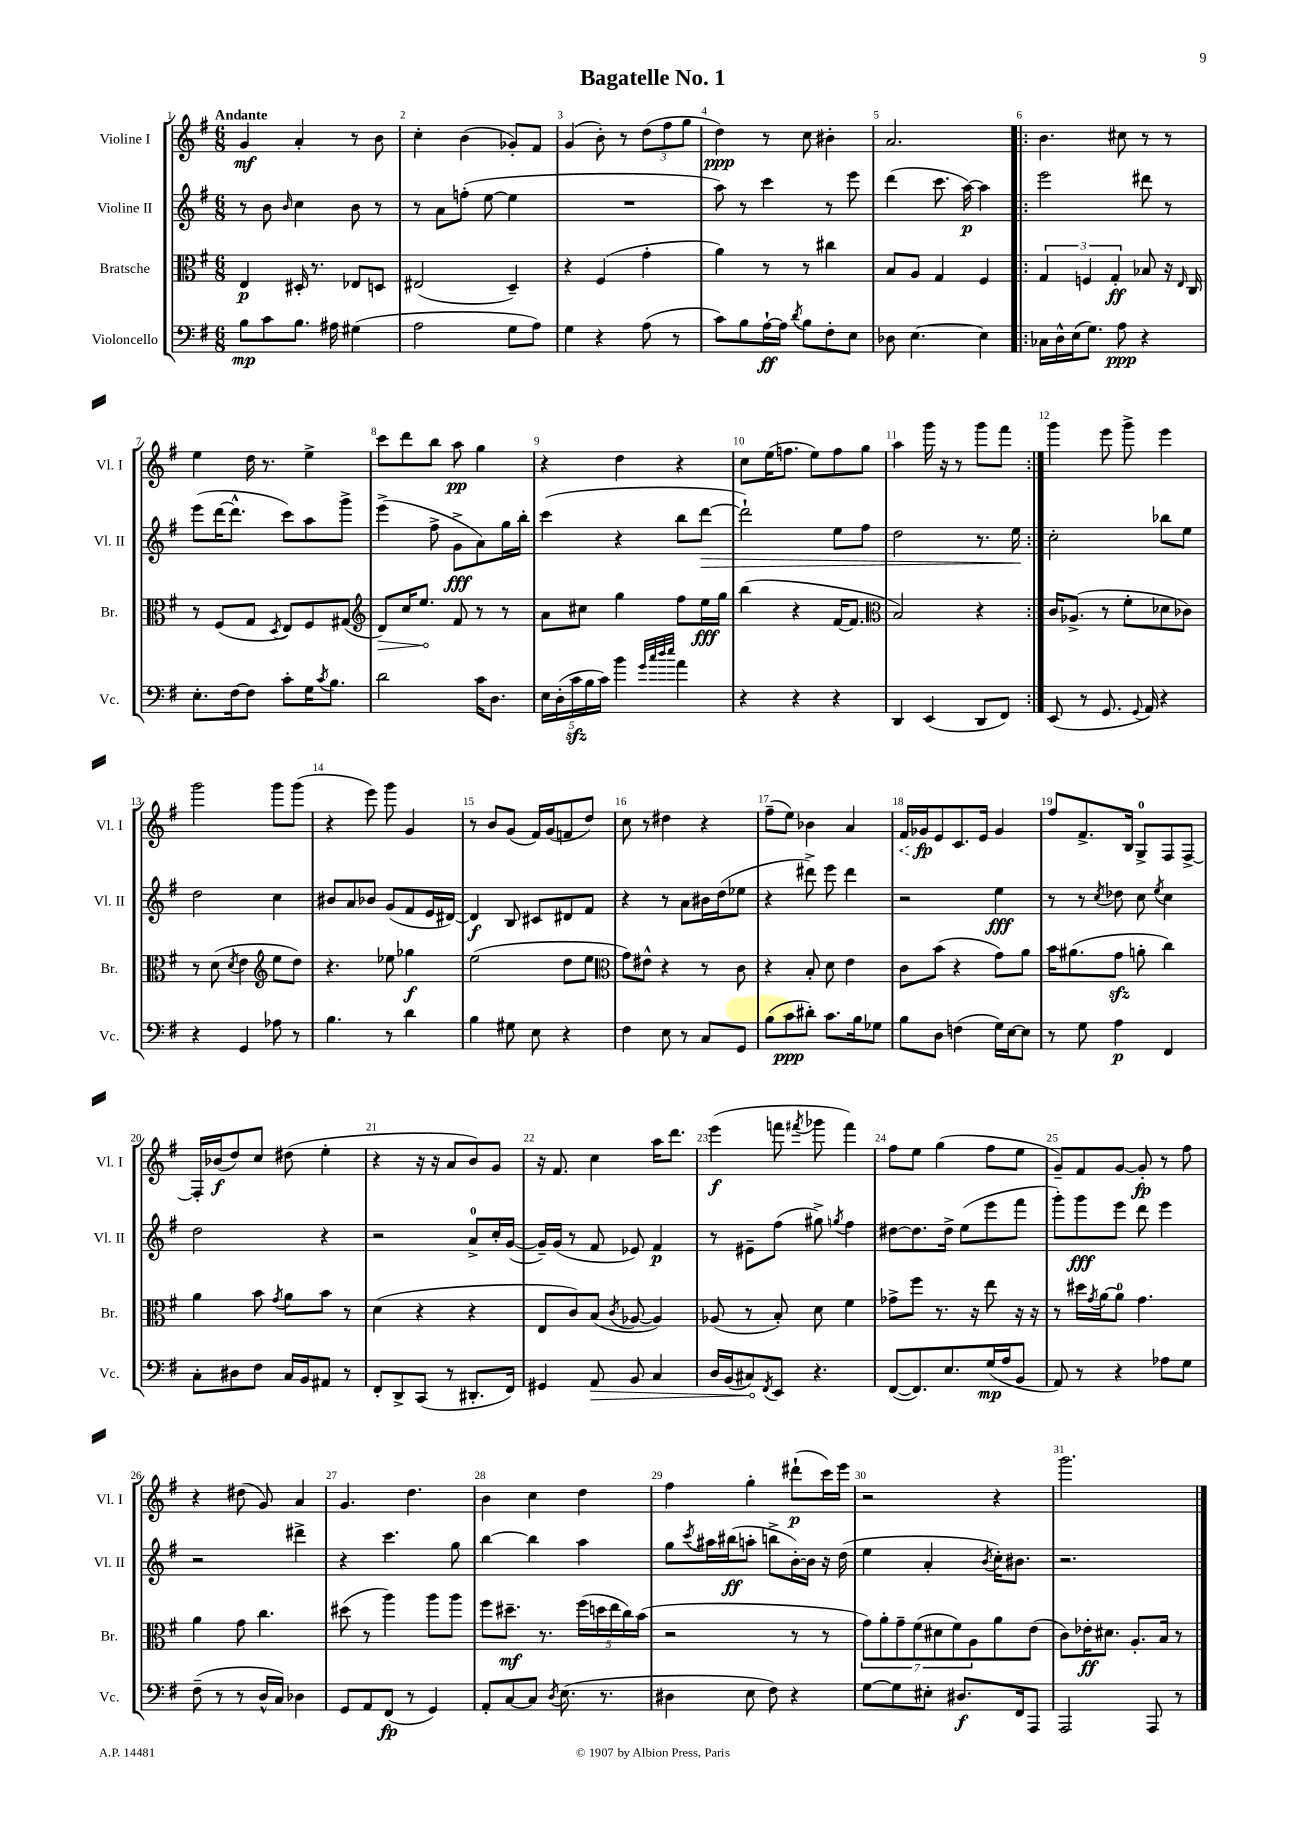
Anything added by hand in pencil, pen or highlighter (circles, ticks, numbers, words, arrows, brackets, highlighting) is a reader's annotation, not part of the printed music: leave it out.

**kern	**dynam	**kern	**dynam	**kern	**dynam	**kern	**dynam
*part4	*part4	*part3	*part3	*part2	*part2	*part1	*part1
*staff4	*staff4	*staff3	*staff3	*staff2	*staff2	*staff1	*staff1
*I"Violoncello	*	*I"Bratsche	*	*I"Violine II	*	*I"Violine I	*
*I'Vc.	*	*I'Br.	*	*I'Vl. II	*	*I'Vl. I	*
*clefF4	*	*clefC3	*	*clefG2	*	*clefG2	*
*k[f#]	*	*k[f#]	*	*k[f#]	*	*k[f#]	*
*M6/8	*	*M6/8	*	*M6/8	*	*M6/8	*
=1	=1	=1	=1	=1	=1	=1	=1
!	!	!	!	!	!	!LO:TX:a:B:t=Andante	!
8B\L	mp	4E/	p	8r	.	4g/	mf
8c\	.	.	.	8b\	.	.	.
.	.	.	.	16qqb/	.	.	.
8.B\J	.	16D#X'/	.	4cc\	.	4a'/	.
.	.	8.r	.	.	.	.	.
16A#X\	.	.	.	.	.	.	.
(4G#X\	.	8E-X/L	.	8b\	.	8r	.
.	.	8Dn/J	.	8r	.	8b\	.
=2	=2	=2	=2	=2	=2	=2	=2
2A\	.	(2E#X/	.	8r	.	4cc'\	.
.	.	.	.	8a\L	.	.	.
.	.	.	.	(8ffn'\J	.	(4b\	.
.	.	.	.	[8ee\	.	.	.
8G\L	.	4D~/)	.	4ee\]	.	8g-X'/L)	.
8A\J)	.	.	.	.	.	8f#/J	.
=3	=3	=3	=3	=3	=3	=3	=3
4G\	.	4r	.	2.r	.	(4g/	.
4r	.	(4F#/	.	.	.	8b'\)	.
.	.	.	.	.	.	8r	.
(8A\	.	4g'\	.	.	.	(12dd\L	.
.	.	.	.	.	.	12ff#\	.
8r	.	.	.	.	.	.	.
.	.	.	.	.	.	12gg\J	.
=4	=4	=4	=4	=4	=4	=4	=4
8c\L)	.	4a\)	.	8aa\)	.	4dd\)	ppp
8B\	.	.	.	8r	.	.	.
[16A`\L	ff	8r	.	4ccc\	.	8r	.
16A\JJ]	.	.	.	.	.	.	.
8qd/	.	.	.	.	.	.	.
8B\L	.	8r	.	.	.	8cc\	.
8F#'\	.	4cc#X\	.	8r	.	4b#X'\	.
8E\J	.	.	.	8eee\	.	.	.
=5	=5	=5	=5	=5	=5	=5	=5
8D-X\	.	8B/L	.	(4ddd\	.	2.a/	.
[4.E\	.	8A/J	.	.	.	.	.
.	.	4G/	.	8.ccc\	.	.	.
.	.	.	.	[16aa\)	p	.	.
4E\]	.	4F#/	.	4aa\]	.	.	.
=6!|:	=6!|:	=6!|:	=6!|:	=6!|:	=6!|:	=6!|:	=6!|:
16C-X\LL	.	6G/	.	2eee\	.	4.b\	.
16D^^\	.	.	.	.	.	.	.
(16E\J	.	.	.	.	.	.	.
.	.	6Fn/	.	.	.	.	.
8.G\J)	.	.	.	.	.	.	.
.	.	6G'/	ff	.	.	.	.
8A\	ppp	.	.	.	.	8cc#X\	.
4r	.	8B-X/	.	8ddd#X\	.	8r	.
.	.	16r	.	8r	.	8r	.
.	.	16qqE/	.	.	.	.	.
.	.	16C/	.	.	.	.	.
!!LO:LB:g=z
=7	=7	=7	=7	=7	=7	=7	=7
8.E'\L	.	8r	.	(8eee\L	.	4ee\	.
.	.	(8F#/L	.	[16ddd\K	.	.	.
[16F#\k	.	.	.	8.ddd^^\J]	.	.	.
8F#\J]	.	8G/J	.	.	.	16dd\	.
.	.	.	.	.	.	8.r	.
.	.	8qD/	.	.	.	.	.
8c'\L	.	8E/L)	.	8ccc\L)	.	.	.
16G\K	.	8F#/	.	8aa\	.	4ee^\	.
8qc/	.	.	.	.	.	.	.
8.B\J	.	.	.	.	.	.	.
.	.	(8G#X/J	.	8ggg^\J	.	.	.
=8	=8	=8	=8	=8	=8	=8	=8
*	*	*clefG2	*	*	*	*	*
!	!	!	!LO:HP:b	!	!	!	!
2d\	.	8d/L)	>	(4eee^\	.	8ccc\L	.
.	.	16cc/K	.	.	.	8ddd\	.
.	.	8.ee/J	.	.	.	.	.
.	.	.	.	8ff#^\	.	8bb\J	.
.	.	8f#/	]	8g^\L	fff	8aa\	pp
16c\KL	.	8r	.	8a\)	.	4gg\	.
8.D\J	.	.	.	.	.	.	.
.	.	8r	.	16gg\L	.	.	.
.	.	.	.	16bb'\JJ	.	.	.
=9	=9	=9	=9	=9	=9	=9	=9
20E\LL	.	8a\L	.	(4ccc\	.	4r	.
(20D'\	.	.	.	.	.	.	.
20czz\	.	.	.	.	.	.	.
.	.	8cc#X\J	.	.	.	.	.
20B\	.	.	.	.	.	.	.
20c\JJ)	.	.	.	.	.	.	.
4b\	.	4gg\	.	4r	.	4dd\	.
32qqg/LLL	.	.	.	.	.	.	.
32qqcc/	.	.	.	.	.	.	.
32qqdd/	.	.	.	.	.	.	.
32qqee/JJJ	.	.	.	.	.	.	.
4a\	.	8ff#\L	.	8bb\L	.	4r	.
!	!	!	!	!	!LO:HP:b	!	!
.	.	16ee\L	fff	[8ddd\J	>	.	.
.	.	16gg\JJ	.	.	.	.	.
=10	=10	=10	=10	=10	=10	=10	=10
4r	.	(4bb\	.	2ddd`\])	.	8cc\L	.
.	.	.	.	.	.	(16ee\K	.
.	.	.	.	.	.	8.ffn\J	.
4r	.	4r	.	.	.	.	.
.	.	.	.	.	.	8ee\L)	.
4r	.	[16f#/KL	.	8ee\L	.	8ff\	.
.	.	8.f#/J]	.	.	.	.	.
.	.	.	.	8ff#\J	.	8gg\J	.
=11	=11	=11	=11	=11	=11	=11	=11
*	*	*clefC3	*	*	*	*	*
4DD/	.	2B/)	.	2dd\	.	4aa\	.
(4EE/	.	.	.	.	.	16ggg\	.
.	.	.	.	.	.	16r	.
.	.	.	.	.	.	8r	.
8DD/L	.	4r	.	8.r	.	8ggg\L	.
8FF#/J)	.	.	.	.	.	8fff#\J	.
.	.	.	.	16ee\	.	.	.
.	.	.	.	.	]	.	.
=12:|!	=12:|!	=12:|!	=12:|!	=12:|!	=12:|!	=12:|!	=12:|!
(8EE/	.	16c/KL	.	2cc'\	.	4ggg\	.
.	.	(8.A-X^/J	.	.	.	.	.
8r	.	.	.	.	.	.	.
8.GG/	.	8r	.	.	.	8eee\	.
.	.	8f#'\L	.	.	.	8ggg^\	.
8qqGG/	.	.	.	.	.	.	.
16AA/)	.	.	.	.	.	.	.
4r	.	8d-X\	.	8bb-X\L	.	4eee\	.
.	.	8c-X\J)	.	8ee\J	.	.	.
!!LO:LB:g=z
=13	=13	=13	=13	=13	=13	=13	=13
4r	.	8r	.	2dd\	.	2ggg\	.
.	.	(8d\	.	.	.	.	.
.	.	8qd/	.	.	.	.	.
4GG/	.	4e\	.	.	.	.	.
*	*	*clefG2	*	*	*	*	*
8A-X\	.	8ee\L	.	4cc\	.	8ggg\L	.
8r	.	8dd\J)	.	.	.	(8ggg\J	.
=14	=14	=14	=14	=14	=14	=14	=14
4.B\	.	4.r	.	8b#X/L	.	4r	.
.	.	.	.	8a/	.	.	.
.	.	.	.	8b-X/J	.	8eee\)	.
8r	.	8ee-X\	.	(8g/L	.	8ggg\	.
4d\	.	4gg-X\	f	8f#/	.	4g/	.
.	.	.	.	16e/L	.	.	.
.	.	.	.	[16d#X/JJ)	.	.	.
=15	=15	=15	=15	=15	=15	=15	=15
4B\	.	(2ee\	.	4d#/]	f	8r	.
.	.	.	.	.	.	8b/L	.
8G#X\	.	.	.	8B/	.	(8g/J	.
8E\	.	.	.	8c#X/L	.	16f#/LL)	.
.	.	.	.	.	.	(16g/J	.
4r	.	8dd\L	.	8d#X/	.	8fn/	.
.	.	8ee\J	.	8f#/J	.	8dd/J)	.
=16	=16	=16	=16	=16	=16	=16	=16
*	*	*clefC3	*	*	*	*	*
4F#\	.	8g\L)	.	4r	.	8cc\	.
.	.	8e#X^^\J	.	.	.	8r	.
8E\	.	4r	.	8r	.	4dd#X\	.
8r	.	.	.	8a\L	.	.	.
8C/L	.	8r	.	16b#X\L	.	4r	.
.	.	.	.	(16dd\J	.	.	.
8GG/J	.	8c\	.	8ee-X\J	.	.	.
=17	=17	=17	=17	=17	=17	=17	=17
(8B\L	.	4r	.	4r	.	(8ff#~\L	.
8c\	ppp	.	.	.	.	8ee\J)	.
8d#X'\J)	.	8B'/	.	8ddd#X^\)	.	4b-X\	.
8.c\L	.	8d\	.	8eee\	.	.	.
.	.	4e\	.	4ddd#\	.	4a/	.
16B\k	.	.	.	.	.	.	.
8G-X\J	.	.	.	.	.	.	.
=18	=18	=18	=18	=18	=18	=18	=18
!	!	!	!	!	!	!	!LO:HP:b
8B\L	.	8c\L	.	2r	.	16f#/LL	<
.	.	.	.	.	.	16g-X/J	fp
8D\J	.	(8b\J	.	.	.	8e/	[
(4Fn\	.	4r	.	.	.	8.c/	.
.	.	.	.	.	.	16e/Jk	.
16G\LL)	.	8g\L)	.	4ee\	fff	4g-/	.
[16E\J	.	.	.	.	.	.	.
8E\J]	.	8a\J	.	.	.	.	.
=19	=19	=19	=19	=19	=19	=19	=19
8r	.	16b\KL	.	8r	.	8ff#/L	.
.	.	(8.a#X\	.	.	.	.	.
8G\	.	.	.	8r	.	8.f#^/	.
.	.	.	.	8qcc/	.	.	.
4A\	p	8gzz\J	.	8dd-X\	.	.	.
.	.	.	.	.	.	16B/Jk	.
.	.	8an'\	.	8cc\	.	8G^/L	.
.	.	.	.	8qee/	.	.	.
4FF#/	.	4cc\)	.	4cc\	.	8F#/	.
.	.	.	.	.	.	[8F#^/J	.
!!LO:LB:g=z
=20	=20	=20	=20	=20	=20	=20	=20
8C'\L	.	4a\	.	2dd\	.	16F#'/LL]	.
.	.	.	.	.	.	(16b-X/J	f
8D#X\	.	.	.	.	.	8dd/)	.
8F#\J	.	8b\	.	.	.	8cc/J	.
.	.	8qg/	.	.	.	.	.
16C/LL	.	8a\L	.	.	.	(8dd#X\	.
16BB/J	.	.	.	.	.	.	.
8AA#X/J	.	8b\J	.	4r	.	4ee'\	.
8r	.	8r	.	.	.	.	.
=21	=21	=21	=21	=21	=21	=21	=21
8FF#'/L	.	(4d\	.	2r	.	4r	.
8DD^/	.	.	.	.	.	.	.
(8CC/J	.	4r	.	.	.	16r	.
.	.	.	.	.	.	16r	.
8r	.	.	.	.	.	8a/L	.
8.DD#X'/L	.	4r	.	8a^/L	.	8b/)	.
.	.	.	.	16cc'/L	.	8g/J	.
16FF#/Jk)	.	.	.	([16g/JJ	.	.	.
=22	=22	=22	=22	=22	=22	=22	=22
4GG#X/	.	8E/L	.	16g~/LL])	.	16r	.
.	.	.	.	(16g/JJ	.	8.f#/	.
.	.	8c/)	.	8r	.	.	.
!	!LO:HP:b	!	!	!	!	!	!
8AA/	>	(8B/J	.	8f#/	.	4cc\	.
.	.	8qc/	.	.	.	.	.
8BB/	.	[8A-X/	.	8e-X/)	.	.	.
4C/	.	4A-/])	.	4f#/	p	16aa\KL	.
.	.	.	.	.	.	8.ddd\J	.
=23	=23	=23	=23	=23	=23	=23	=23
16D/LL	.	(8A-X/	.	8r	.	(4eee\	f
(16BB/J	.	.	.	.	.	.	.
8C#X/)	.	8r	.	8e#X~\L	.	.	.
8qFF#/	.	.	.	.	.	.	.
8EE/J	]	8B'/)	.	(8ff#\J	.	8fffn\	.
.	.	.	.	.	.	8qfff#X/	.
4.r	.	8d\	.	8gg#X^\)	.	8ggg-X\	.
.	.	.	.	8qggn/	.	.	.
.	.	4f#\	.	4ff#\	.	4fff#\)	.
=24	=24	=24	=24	=24	=24	=24	=24
([8FF#/L	.	8g-X^\L	.	[8dd#X\L	.	8ff#\L	.
8.FF#/])	.	8ff#\J	.	8.dd#\]	.	8ee\J	.
.	.	8.r	.	.	.	(4gg\	.
8.E/	.	.	.	16dd#^\Jk	.	.	.
.	.	.	.	(8ee\L	.	.	.
.	.	16r	.	.	.	.	.
(16G/L	mp	8ee\	.	8eee\	.	8ff#\L	.
16A/J	.	.	.	.	.	.	.
8BB/J	.	16r	.	8fff#\J	.	8ee\J	.
.	.	16r	.	.	.	.	.
=25	=25	=25	=25	=25	=25	=25	=25
8AA/)	.	8r	.	8ggg'\L)	.	8g~/L)	.
8r	.	16dd#X\LL	.	8ggg\	fff	8f#/	.
.	.	8qg/	.	.	.	.	.
.	.	[16a\J	.	.	.	.	.
4r	.	8a\J]	.	8eee\J	.	[8g/J	.
.	.	4.g\	.	8ddd\	.	8g'/]	fp
8A-X\L	.	.	.	4eee\	.	8r	.
8G\J	.	.	.	.	.	8ff#\	.
!!LO:LB:g=z
=26	=26	=26	=26	=26	=26	=26	=26
(8F#~\	.	4a\	.	2r	.	4r	.
8r	.	.	.	.	.	.	.
8r	.	8g\	.	.	.	(8dd#X\	.
16D^^/LL	.	4.cc\	.	.	.	8g/)	.
16C/JJ)	.	.	.	.	.	.	.
4D-X\	.	.	.	4ddd#X^\	.	4a/	.
=27	=27	=27	=27	=27	=27	=27	=27
8GG/L	.	(8dd#X\	.	4r	.	4.g/	.
8AA/	.	8r	.	.	.	.	.
(8FF#/J	fp	4aa\)	.	4.ccc\	.	.	.
8r	.	.	.	.	.	4.dd\	.
4GG/)	.	8aa\L	.	.	.	.	.
.	.	8aa\J	.	8gg\	.	.	.
=28	=28	=28	=28	=28	=28	=28	=28
8AA'/L	.	8ff#\L	.	[4bb\	.	4b\	.
[8C/	.	8.dd#X~\J	mf	.	.	.	.
8C/J]	.	.	.	4bb\]	.	4cc\	.
.	.	8.r	.	.	.	.	.
8qD/	.	.	.	.	.	.	.
(8.E\	.	.	.	.	.	.	.
.	.	(20ff#\LL	.	4aa\	.	4dd\	.
.	.	20ddn\	.	.	.	.	.
8.r	.	.	.	.	.	.	.
.	.	20ee\	.	.	.	.	.
.	.	20cc\)	.	.	.	.	.
.	.	(20b\JJ	.	.	.	.	.
=29	=29	=29	=29	=29	=29	=29	=29
4D#X\	.	2r	.	8gg\L	.	4ff#\	.
.	.	.	.	8qccc/	.	.	.
.	.	.	.	16aa#X\L	.	.	.
.	.	.	.	(16bb#X\J	ff	.	.
8E\	.	.	.	8aan'\J	.	4gg'\	.
8F#\)	.	.	.	8bbn^\L	.	.	.
4r	.	8r	.	[16b'\L)	.	(8ddd#X`\L	p
.	.	.	.	16b\JJ]	.	.	.
.	.	8r	.	16r	.	16ccc\L)	.
.	.	.	.	(16dd\	.	16eee\JJ	.
=30	=30	=30	=30	=30	=30	=30	=30
[8G\L	.	14g\L)	.	4ee\	.	2r	.
.	.	14a'\	.	.	.	.	.
8G\]	.	.	.	.	.	.	.
.	.	14g~\	.	.	.	.	.
.	.	(14f#\	.	.	.	.	.
8E#X'\J	.	.	.	4a'/	.	.	.
.	.	14d#X\	.	.	.	.	.
.	.	14f#\)	.	.	.	.	.
8.D#X/L	f	.	.	.	.	.	.
.	.	14A\	.	.	.	.	.
.	.	.	.	8qb/	.	.	.
.	.	8a\	.	16cc'\KL)	.	4r	.
16FF#/k	.	.	.	8.b#X\J	.	.	.
8AAA/J	.	(8e\J	.	.	.	.	.
=31	=31	=31	=31	=31	=31	=31	=31
2AAA/	.	8c\L)	.	2.r	.	2.ggg\	.
.	.	16e-X'\K	ff	.	.	.	.
.	.	8.d#X\J	.	.	.	.	.
.	.	8.A'/L	.	.	.	.	.
8AAA/	.	.	.	.	.	.	.
.	.	16B/Jk	.	.	.	.	.
8r	.	8r	.	.	.	.	.
==	==	==	==	==	==	==	==
*-	*-	*-	*-	*-	*-	*-	*-
